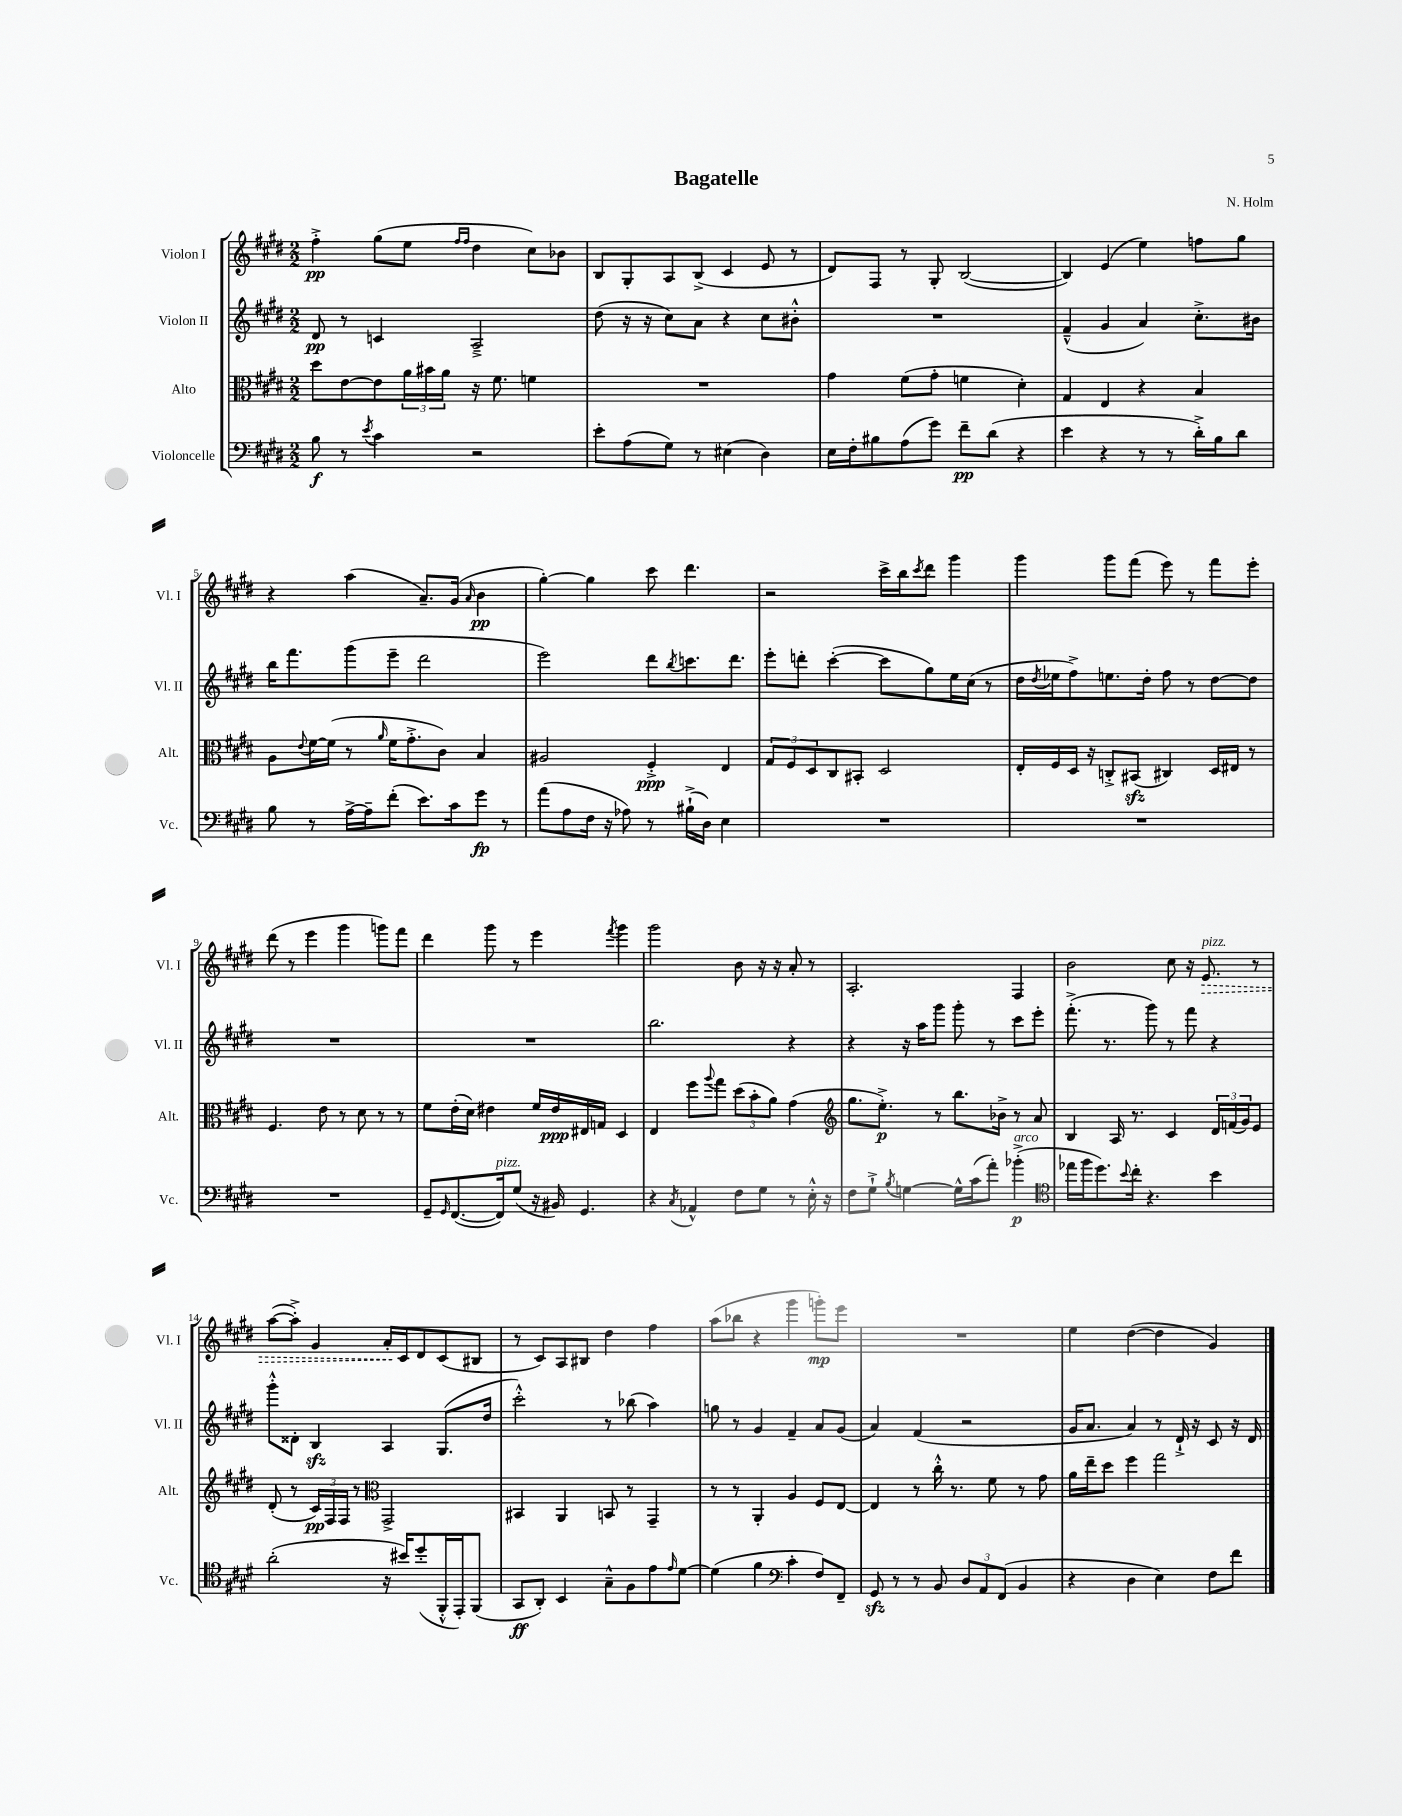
\header { title = "Bagatelle" composer = "N. Holm" }
<<
\new StaffGroup <<
\new Staff = "s0" \with { instrumentName = "Violon I" shortInstrumentName = "Vl. I" } {
    \clef treble \key e \major \numericTimeSignature \time 2/2
    fis''4-.->\pp gis''8( e''8 \grace { fis''16 fis''16 } dis''4 cis''8) bes'8 |
    b8 gis8-. a8 b8->( cis'4 e'8 r8 |
    dis'8) fis8 r8 gis8-. b2~( |
    b4) e'4( e''4) f''8 gis''8 |
    r4 a''4( a'8.--) gis'16( \grace { a'16 } b'4\pp |
    gis''4~-.) gis''4 cis'''8 dis'''4. |
    r2 cis'''16-> b''16 \acciaccatura { cis'''8 } dis'''8 gis'''4 |
    gis'''4 gis'''8 fis'''8( e'''8) r8 fis'''8 e'''8-. |
    dis'''8( r8 e'''4 gis'''4 g'''8) fis'''8 |
    dis'''4 gis'''8 r8 e'''4 \acciaccatura { fis'''8 } gis'''4 |
    gis'''2 b'8 r16 r16 a'8-. r8 |
    a2.-. fis4 |
    b'2 cis''8 r16 \once \override Hairpin.style = #'dashed-line e'8.\>^\markup { \italic "pizz." } r8 |
    a''8~( a''8-.->) gis'4 a'16-.\! cis'16 dis'8 cis'8( bis8 |
    r8 cis'8) a8 bis8 dis''4 fis''4 |
    a''8( bes''8 r4 gis'''4 g'''8-.\mp) e'''8 |
    R1 |
    e''4 dis''4~( dis''4 gis'4) \bar "|." |
}
\new Staff = "s1" \with { instrumentName = "Violon II" shortInstrumentName = "Vl. II" } {
    \clef treble \key e \major \numericTimeSignature \time 2/2
    dis'8\pp r8 c'4 a2---> |
    dis''8( r16 r16 cis''8) a'8 r4 cis''8 bis'8-.-^ |
    R1 |
    fis'4---^( gis'4 a'4) cis''8.-.-> bis'16 |
    b''16 fis'''8. gis'''8( e'''8-- dis'''2 |
    e'''2) dis'''8 \acciaccatura { b''8 } c'''8. dis'''8. |
    e'''8-. d'''8-. cis'''4~-.( cis'''8 gis''8) e''16 cis''16( r8 |
    dis''16 \acciaccatura { dis''8 } ees''16 fis''8->) e''8. dis''16-. fis''8 r8 dis''8~ dis''8 |
    R1 |
    R1 |
    b''2. r4 |
    r4 r16 a''16 gis'''8 gis'''8-. r8 cis'''8 e'''8-. |
    fis'''8.-.->( r8. gis'''8) r8 fis'''8 r4 |
    gis'''8-.-^ disis'8-. b4\sfz a4 gis8.( dis''16 |
    cis'''2-.-^) r8 bes''8( a''4) |
    g''8 r8 gis'4 fis'4-- a'8 gis'8( |
    a'4) fis'4( r2 |
    gis'16 a'8. a'4) r8 dis'16-!-> r16 cis'8 r16 dis'16 \bar "|." |
}
\new Staff = "s2" \with { instrumentName = "Alto" shortInstrumentName = "Alt." } {
    \clef alto \key e \major \numericTimeSignature \time 2/2
    dis''8 e'8~ e'8 \tuplet 3/2 { a'16 bis'16 a'16 } r16 fis'8. f'4 |
    R1 |
    gis'4 fis'8( gis'8-. f'4 dis'4-.) |
    gis4 e4 r4 b4 |
    a8 \appoggiatura { e'8 } fis'16~ fis'16( r8 \grace { a'16 } fis'16 gis'8.-.-> cis'8) b4 |
    ais2 fis4-.->\ppp e4 |
    \tuplet 3/2 { gis8 fis8 dis8 } cis8 bis,8-. dis2 |
    e16-. fis16 dis16 r16 c8-.-> bis,8\sfz( cis4) dis16 eis16 r8 |
    fis4. e'8 r8 dis'8 r8 r8 |
    fis'8 e'16-.( dis'16) eis'4 fis'16 eis'16\ppp eis16 g16 dis4 |
    e4 fis''8 \appoggiatura { a''8 } gis''8 \tuplet 3/2 { dis''8( b'8-. a'8) } gis'4( |
    \clef treble gis''8. e''8.-.->\p) r8 b''8. bes'16-> r8 a'8 |
    b4 a16 r8. cis'4 \tuplet 3/2 { dis'16 f'16( gis'16) } e'8 |
    dis'8-.( r8 \tuplet 3/2 { cis'16\pp) fis16 fis16 } r8 \clef alto gis,2-> |
    bis,4 a,4 b,8 r8 gis,4-- |
    r8 r8 a,4-. a4 fis8 e8~ |
    e4 r8 cis''16-.-^ r8. fis'8 r8 gis'8 |
    a'16 e''16-- dis''8 fis''4 gis''2 \bar "|." |
}
\new Staff = "s3" \with { instrumentName = "Violoncelle" shortInstrumentName = "Vc." } {
    \clef bass \key e \major \numericTimeSignature \time 2/2
    b8\f r8 \acciaccatura { e'8 } cis'4 r2 |
    e'8-. a8( gis8) r8 eis4( dis4) |
    e16 fis16-. bis8 a8( gis'8) fis'8--\pp dis'8( r4 |
    e'4 r4 r8 r8 dis'16-.->) b16 dis'8 |
    b8 r8 a16~-> a16-- fis'8-.( e'8.) cis'16 gis'8\fp r8 |
    a'8( a8 fis16 r16 aes8) r8 bis16-!->( dis16) e4 |
    R1 |
    R1 |
    R1 |
    gis,8-- \grace { gis,16 } fis,8.~( fis,16^\markup { \italic "pizz." }) gis8( r16 bis,16) gis,4. |
    r4 \acciaccatura { cis8 } aes,4-^ fis8 gis8 r8 e16-.-^ r16 |
    fis8 gis8-!-> \acciaccatura { b8 } g4~ g16-^ cis'16( a'8-.) bes'4-.->\p^\markup { \italic "arco" }( |
    \clef tenor ees''16 fis''16 dis''8.) \appoggiatura { b'8 } cis''16-. r4. b'4 |
    a'2-.( r16 bis'16) dis''8-.( fis,16-.-^ e,16-.) fis,8( |
    gis,8\ff a,8-.) b,4 gis8---^ fis8 e'8 \grace { e'16 } dis'8~ |
    dis'4( fis'4 \clef bass cis'4-. fis8) fis,8-- |
    gis,8\sfz r8 r8 b,8 \tuplet 3/2 { dis8 a,8 fis,8( } b,4 |
    r4 dis4 e4) fis8 fis'8 \bar "|." |
}
>>
>>
